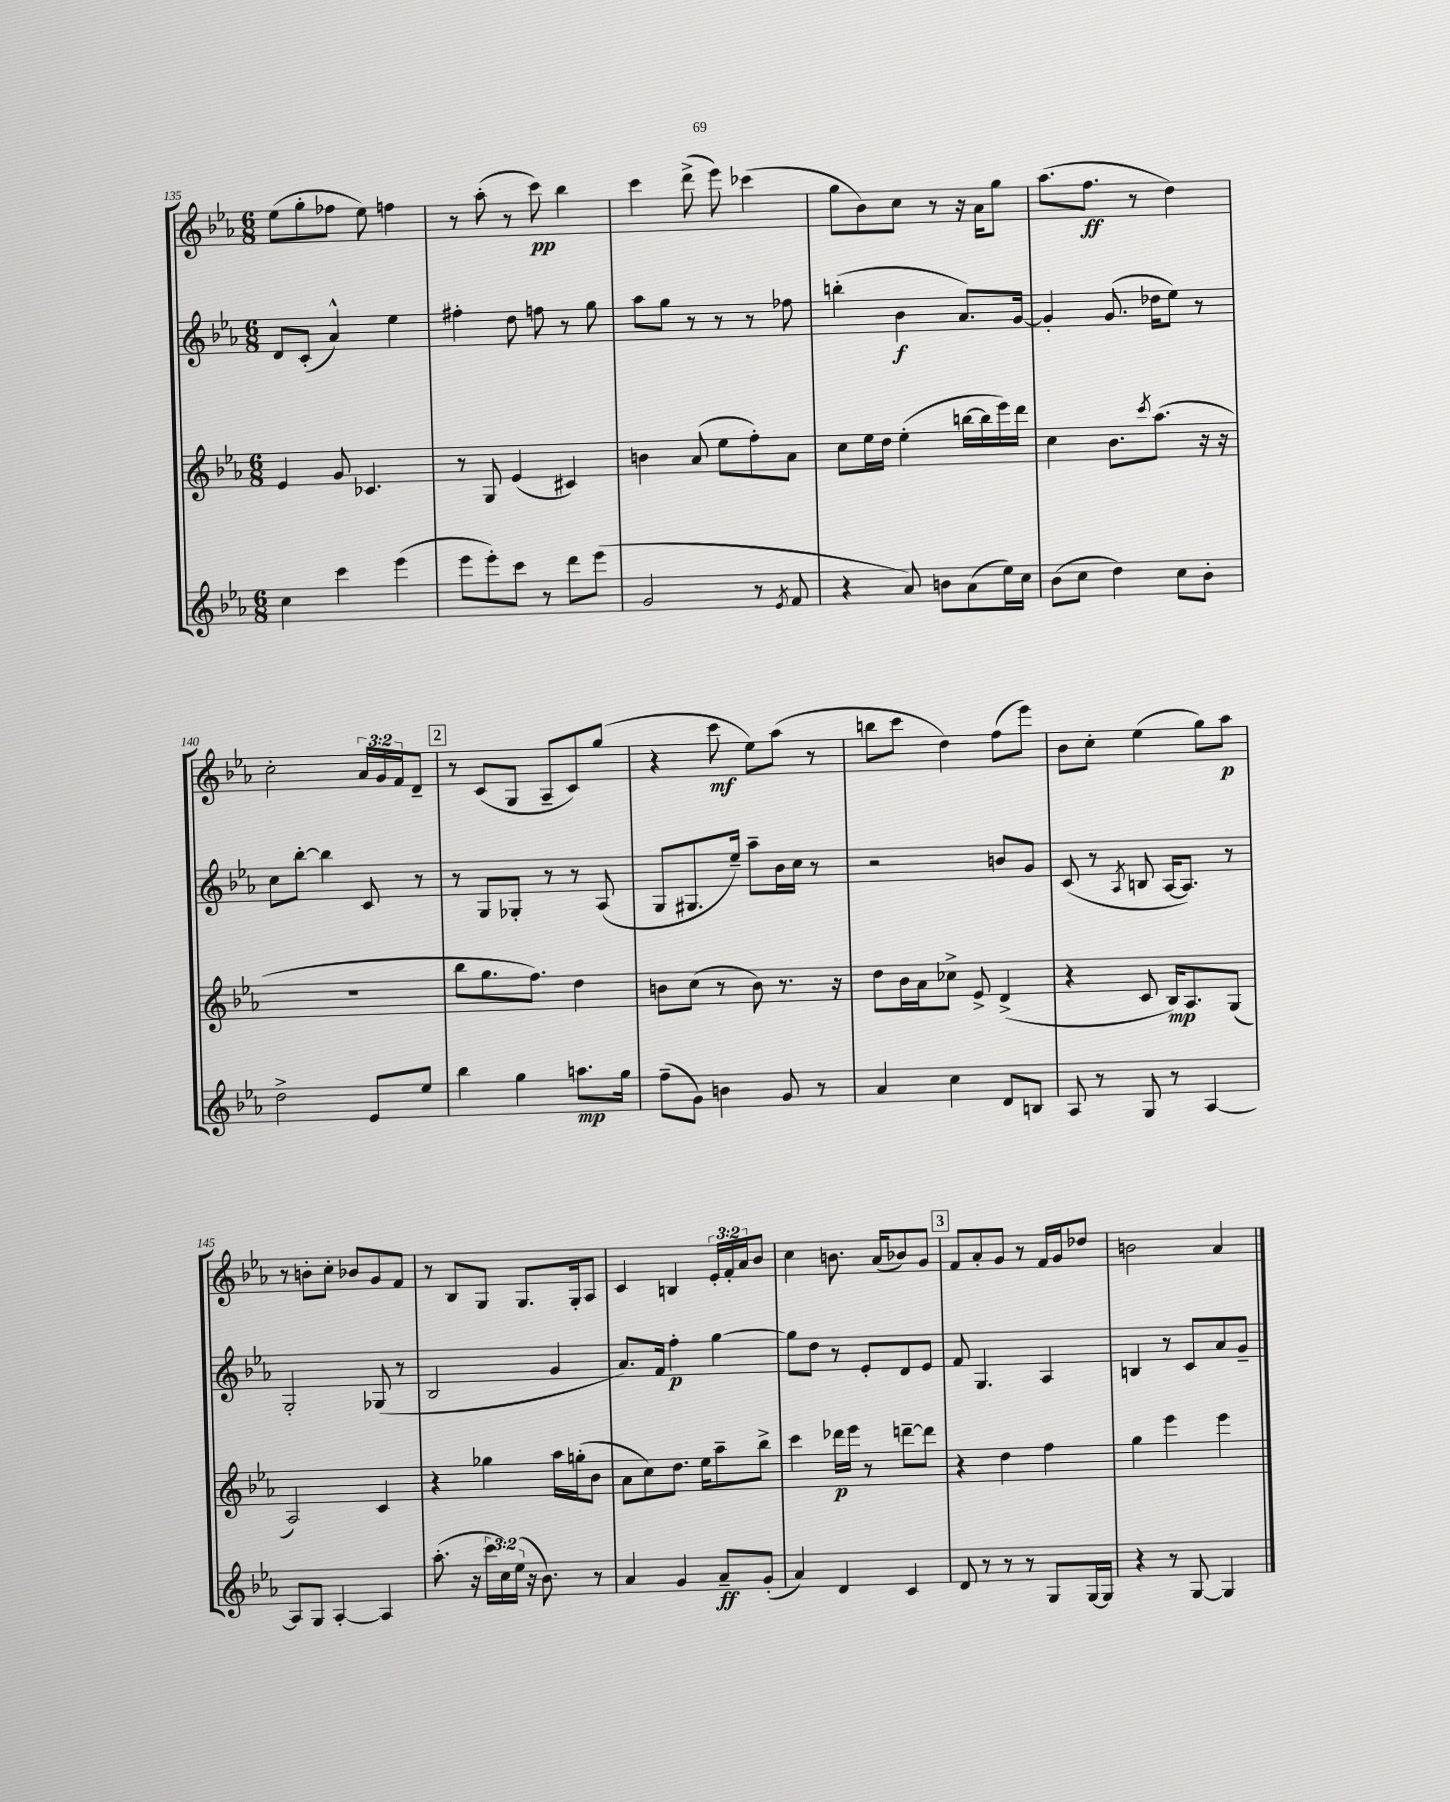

**kern	**kern	**kern	**kern
*staff4	*staff3	*staff2	*staff1
*clefG2	*clefG2	*clefG2	*clefG2
*k[b-e-a-]	*k[b-e-a-]	*k[b-e-a-]	*k[b-e-a-]
*M6/8	*M6/8	*M6/8	*M6/8
4cc	4e-	8d	(8ee-
.	.	(8c'	8gg'
4ccc	8g	4a-^^)	8ff-
.	4.c-	.	8ee-)
(4eee-	.	4ee-	4ff
=	=	=	=
8eee-	8r	4ff#'	8r
8eee-')	8G	.	(8aa-'
8ccc	(4e-	8dd	8r
8r	.	8ff	8ccc)
8ddd	4c#)	8r	4bb-
(8eee-	.	8gg	.
=	=	=	=
2g	4b	8aa-	4ccc
.	.	8gg	.
.	(8a-	8r	(8ddd^
.	8ee-	8r	8eee-)
8r	8ff')	8r	(4ccc-
8qe-	.	.	.
8f	8a-	8ff-	.
=	=	=	=
4r	8cc	(4bb'	8gg
.	16ee-	.	8b-)
.	16dd	.	.
8a-)	(4ee-'	4b-	8cc
8b	.	.	8r
(8a-	[16bb	8.a-)	16r
.	16bb]	.	16a-
16ee-)	16eee-)	.	8gg
16cc	16ddd	[16g	.
=	=	=	=
(8b-	4cc	4g']	(8.aa-
8cc	.	.	.
.	.	.	8.ff
4dd)	8.b-	(8.g	.
.	.	.	8r
.	8qccc	.	.
.	(8.aa-	16dd-	.
8cc	.	8ee-)	4dd)
8b-'	16r	8r	.
.	16r	.	.
=	=	=	=
2dd^	2.r	8cc	2cc'
.	.	[8bb-'	.
.	.	4bb-]	.
8e-	.	8c	24a-
.	.	.	24g
.	.	.	24f
8ee-	.	8r	8d~
=	=	=	=
4bb-	8bb-	8r	8r
.	8.gg	8G	(8c
4gg	.	8G-'	8G
.	8.ff)	.	.
.	.	8r	8A-~
8.aa	4dd	8r	8c)
.	.	(8A-	(8gg
16gg	.	.	.
=	=	=	=
(8ff~	8b	8G	4r
8g)	(8cc	8.G#	.
4b	8r	.	8ccc
.	.	16ee-~)	.
.	8b)	8aa-~	8ee-)
8g	8.r	16b-	(8aa-
.	.	16cc	.
8r	.	8r	8r
.	16r	.	.
=	=	=	=
4a-	8dd	2r	8bb
.	16b-	.	8ccc
.	16a-	.	.
4cc	8cc-^	.	4dd)
.	8e-^	.	.
8d	(4d^	8b	(8ff
8B	.	8g	8eee-)
=	=	=	=
8A-	4r	(8c	8b-
8r	.	8r	8cc'
.	.	8qA-	.
8G	8c	8B	(4ee-
8r	16B-)	[16A-	.
.	8.A-	8.A-])	.
[4A-	.	.	8gg)
.	(8G	8r	8aa-
=	=	=	=
8A-]	2A-)	2G'	8r
8G	.	.	8b'
[4A-'	.	.	8cc'
.	.	.	8b-
4A-]	4c	(8G-	8g
.	.	8r	8f
=	=	=	=
(8.aa-'	4r	2B-	8r
.	.	.	8B-
16r	.	.	.
24ccc	4gg-	.	8G
24cc)	.	.	.
(24ee-	.	.	.
16r	.	.	8.G
8.b-)	.	.	.
.	16aa-	4g	.
.	(16gg'	.	16G'
8r	8b-	.	8A-
=	=	=	=
4a-	8a-	8.a-)	4c
.	8cc)	.	.
.	.	16f	.
4g	8.dd	4ff'	4B
.	16ee-	.	.
8a-~	8aa-~	[4gg	24e-'
.	.	.	24f'
.	.	.	24a-
(8g'	8bb-^	.	8b-
=	=	=	=
4a-)	4ccc	8gg]	4cc
.	.	8dd	.
4d	16ddd-	8r	8.b
.	16eee-	.	.
.	8r	8e-'	.
.	.	.	(16a-
4c	[8ddd~	8d	8b-)
.	8ddd]	8e-	8g
=	=	=	=
8d	4r	8f	8f
8r	.	4.G	8a-'
8r	4dd	.	8g
8r	.	.	8r
8G	4ff	4A-	16f
.	.	.	16g
[16G	.	.	8dd-
16G]	.	.	.
=	=	=	=
4r	4gg	4B	2b
8r	4eee-	8r	.
[8G	.	8c	.
4G]	4eee-	8a-	4a-
.	.	8g~	.
==	==	==	==
*-	*-	*-	*-
